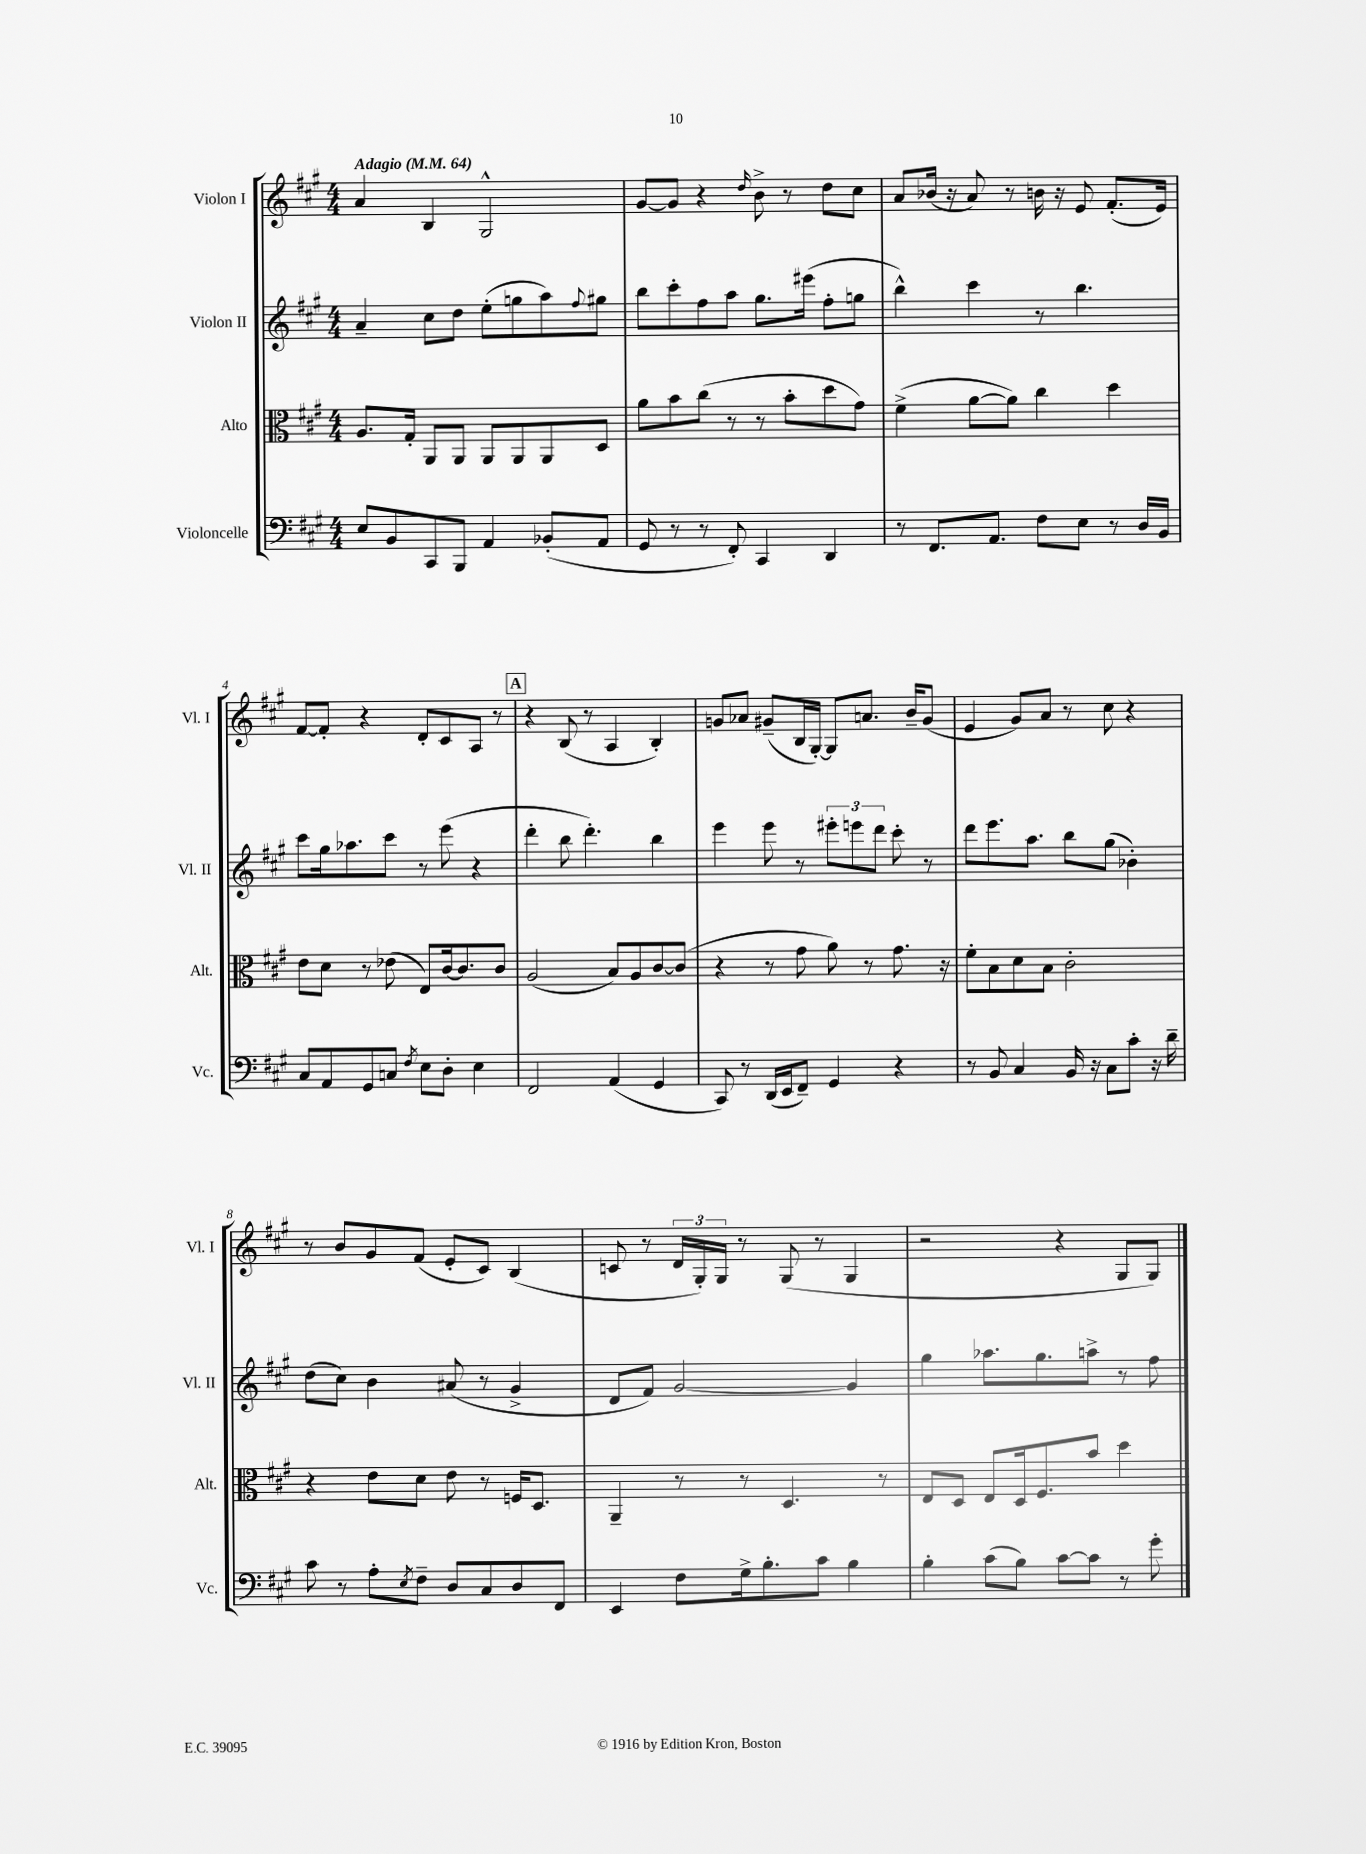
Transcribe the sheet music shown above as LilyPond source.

<<
\new StaffGroup <<
\new Staff = "s0" \with { instrumentName = "Violon I" shortInstrumentName = "Vl. I" } {
    \clef treble \key a \major \numericTimeSignature \time 4/4 \tempo "Adagio" 4 = 64
    a'4 b4 gis2-^ |
    gis'8~ gis'8 r4 \grace { d''16 } b'8-> r8 d''8 cis''8 |
    a'8 bes'16( r16 a'8) r8 b'16 r16 e'8 fis'8.-.( e'16) |
    fis'8~ fis'8-. r4 d'8-. cis'8 a8 r8 |
    \mark \markup { \box "A" } r4 b8( r8 a4 b4-.) |
    g'8 aes'8 gis'8--( b16 gis16~-.) gis8 a'8. b'16-- gis'8( |
    e'4 gis'8) a'8 r8 cis''8 r4 |
    r8 b'8 gis'8 fis'8( e'8-. cis'8) b4( |
    c'8 r8 \tuplet 3/2 { d'16 gis16-.) gis16 } r8 gis8( r8 gis4 |
    r2 r4 gis8 gis8) \bar "|." |
}
\new Staff = "s1" \with { instrumentName = "Violon II" shortInstrumentName = "Vl. II" } {
    \clef treble \key a \major \numericTimeSignature \time 4/4
    a'4-- cis''8 d''8 e''8-.( g''8 a''8) \appoggiatura { fis''8 } gis''8 |
    b''8 cis'''8-. fis''8 a''8 gis''8. eis'''16( fis''8-. g''8 |
    b''4-^) cis'''4 r8 b''4. |
    cis'''8 gis''16 aes''8. cis'''8 r8 e'''8( r4 |
    \mark \markup { \box "A" } d'''4-. b''8 d'''4.-.) b''4 |
    e'''4 e'''8 r8 \tuplet 3/2 { eis'''8-. e'''8 d'''8 } cis'''8-. r8 |
    d'''8 e'''8. a''8. b''8 gis''8( bes'4-.) |
    d''8( cis''8) b'4 ais'8( r8 gis'4-> |
    d'8 fis'8) gis'2~ gis'4 |
    gis''4 aes''8. gis''8. a''8-> r8 fis''8 \bar "|." |
}
\new Staff = "s2" \with { instrumentName = "Alto" shortInstrumentName = "Alt." } {
    \clef alto \key a \major \numericTimeSignature \time 4/4
    a8. gis16-. a,8 a,8 a,8 a,8 a,8 d8 |
    a'8 b'8 cis''8( r8 r8 b'8-. d''8 gis'8) |
    fis'4->( a'8~ a'8) cis''4 d''4 |
    e'8 d'8 r8 ees'8( e8) cis'16~ cis'8. cis'8 |
    \mark \markup { \box "A" } a2( b8) a8 cis'8~ cis'8( |
    r4 r8 gis'8 a'8) r8 gis'8. r16 |
    fis'8-. b8 d'8 b8 cis'2-. |
    r4 e'8 d'8 e'8 r8 f16 d8. |
    a,4-- r8 r8 d4. r8 |
    e8 d8 e8 d16 fis8. b'8 d''4 \bar "|." |
}
\new Staff = "s3" \with { instrumentName = "Violoncelle" shortInstrumentName = "Vc." } {
    \clef bass \key a \major \numericTimeSignature \time 4/4
    e8 b,8 cis,8 b,,8 a,4 bes,8-.( a,8 |
    gis,8 r8 r8 fis,8-.) cis,4 d,4 |
    r8 fis,8. a,8. fis8 e8 r8 d16 b,16 |
    cis8 a,8 gis,8 c8 \acciaccatura { fis8 } e8 d8-. e4 |
    \mark \markup { \box "A" } fis,2 a,4( gis,4 |
    cis,8) r8 d,16( e,16 fis,8--) gis,4 r4 |
    r8 b,8 cis4 b,16 r16 cis8 cis'8-. r16 d'16-- |
    cis'8 r8 a8-. \acciaccatura { e8 } fis8-- d8 cis8 d8 fis,8 |
    e,4 fis8 gis16-> b8.-. cis'8 b4 |
    b4-. cis'8( b8) cis'8~ cis'8 r8 gis'8-. \bar "|." |
}
>>
>>
